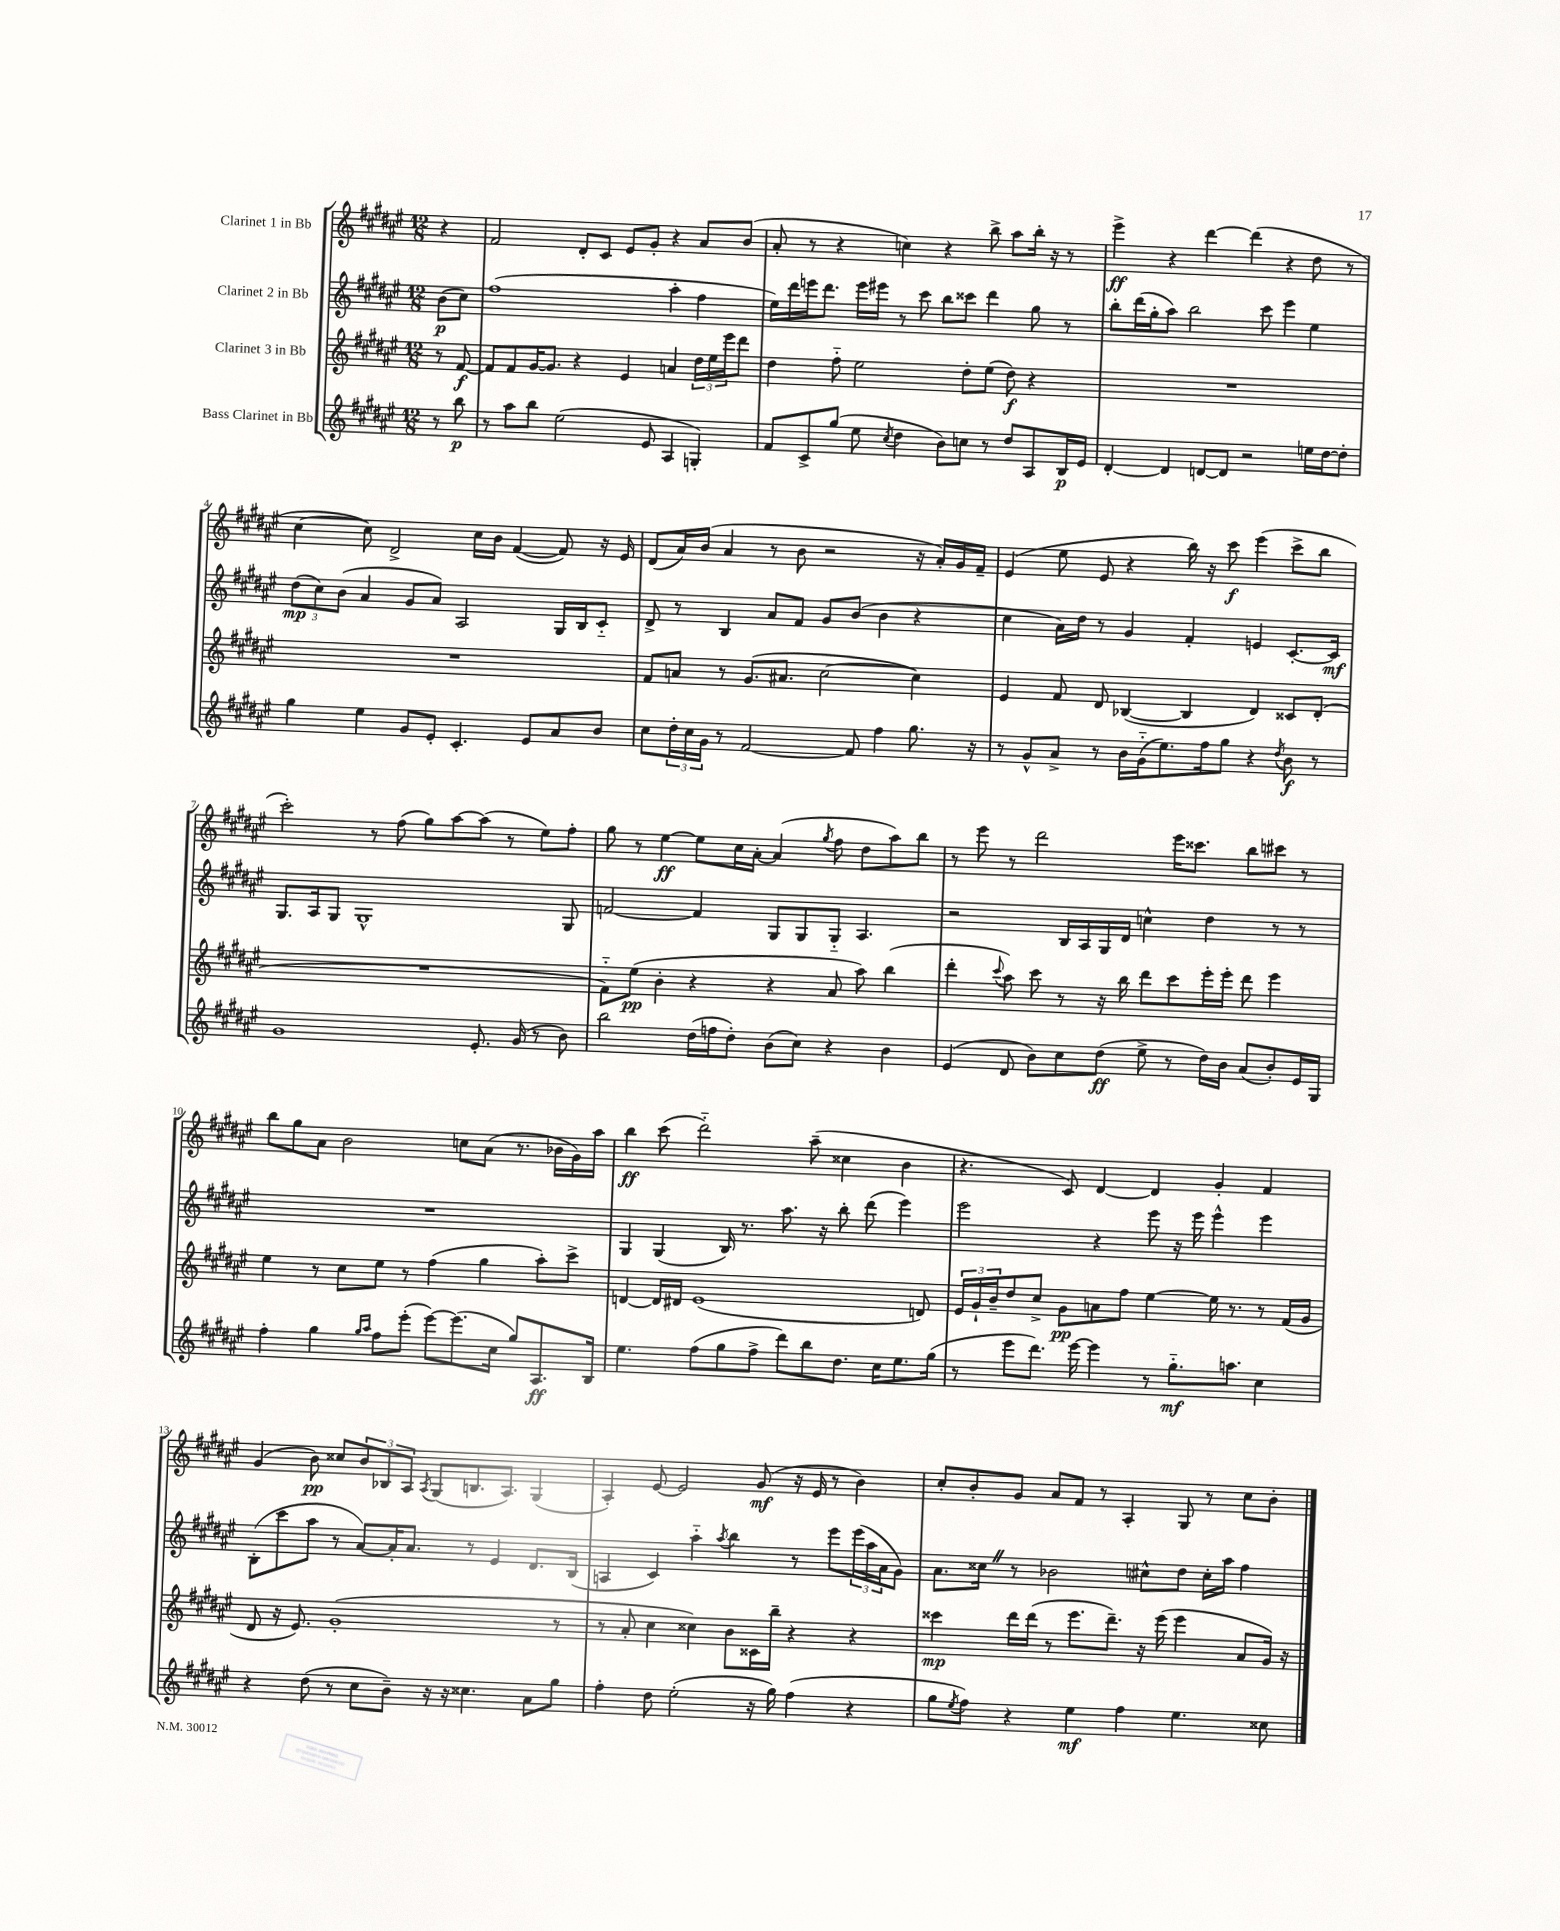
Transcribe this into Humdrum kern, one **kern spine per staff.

**kern	**dynam	**kern	**dynam	**kern	**dynam	**kern	**dynam
*part4	*part4	*part3	*part3	*part2	*part2	*part1	*part1
*staff4	*staff4	*staff3	*staff3	*staff2	*staff2	*staff1	*staff1
*I"Bass Clarinet in Bb	*	*I"Clarinet 3 in Bb	*	*I"Clarinet 2 in Bb	*	*I"Clarinet 1 in Bb	*
*clefG2	*	*clefG2	*	*clefG2	*	*clefG2	*
*k[f#c#g#d#a#e#]	*	*k[f#c#g#d#a#e#]	*	*k[f#c#g#d#a#e#]	*	*k[f#c#g#d#a#e#]	*
*M12/8	*	*M12/8	*	*M12/8	*	*M12/8	*
=	=	=	=	=	=	=	=
8r	.	8r	.	(8b\L	p	4r	.
8bb\	p	[8f#/	f	8cc#\J)	.	.	.
=1	=1	=1	=1	=1	=1	=1	=1
8r	.	8f#/L]	.	(1ff#	.	2f#/	.
8aa#\L	.	8f#/	.	.	.	.	.
8bb\J	.	[16g#/K	.	.	.	.	.
.	.	8.g#/J]	.	.	.	.	.
(2ee#\	.	.	.	.	.	.	.
.	.	4r	.	.	.	8d#'/L	.
.	.	.	.	.	.	8c#/J	.
.	.	4e#/	.	.	.	8e#/L	.
8e#/	.	.	.	.	.	8g#'/J	.
4A#/	.	4an/	.	4aa#'\	.	4r	.
4Gn'/)	.	24dd#\LL	.	4ff#\	.	8a#/L	.
.	.	24ee#\	.	.	.	.	.
.	.	24eee#\J	.	.	.	.	.
.	.	8ddd#\J	.	.	.	(8b/J	.
=2	=2	=2	=2	=2	=2	=2	=2
8f#/L	.	4dd#\	.	16ee#\LL)	.	8a#'/	.
.	.	.	.	16ddd#\	.	.	.
8c#^/	.	.	.	16eeen\J	.	8r	.
.	.	.	.	8.ddd#\J	.	.	.
(8gg#/J	.	8ff#\	.	.	.	4r	.
8ee#\	.	2ee#\	.	16eee\LL	.	.	.
.	.	.	.	16eee#X\JJ	.	.	.
8qcc#/	.	.	.	.	.	.	.
4dd#\	.	.	.	8r	.	4ccn\)	.
.	.	.	.	8ccc#\	.	.	.
8b\L)	.	.	.	8bb\L	.	4r	.
8ccn\J	.	8dd#'\L	.	8ccc##X\J	.	.	.
8r	.	(8ee#\J	.	4ddd#\	.	8bb^\	.
8dd#/L	.	8dd#\)	f	.	.	8aa#\L	.
8A#/	.	4r	.	8gg#\	.	16bb'\Jk	.
.	.	.	.	.	.	16r	.
16B/L	p	.	.	8r	.	8r	.
16e#/JJ	.	.	.	.	.	.	.
=3	=3	=3	=3	=3	=3	=3	=3
[4d#'/	.	1.r	.	8bb'\L	.	4eee#^\	ff
.	.	.	.	(16ddd#\L	.	.	.
.	.	.	.	16gg#'\J	.	.	.
4d#/]	.	.	.	8aa#\J)	.	4r	.
.	.	.	.	2bb\	.	.	.
[8dn/L	.	.	.	.	.	[4ddd#\	.
8d/J]	.	.	.	.	.	.	.
2r	.	.	.	.	.	(4ddd#\]	.
.	.	.	.	8ccc#\	.	.	.
.	.	.	.	4eee#\	.	4r	.
16een\LL	.	.	.	4ee#\	.	8dd#\	.
[16dd#\J	.	.	.	.	.	.	.
8dd#'\J]	.	.	.	.	.	8r	.
!!LO:LB:g=z
=4	=4	=4	=4	=4	=4	=4	=4
4gg#\	.	1.r	.	(12dd#\L	mp	[4cc#\	.
.	.	.	.	12cc#\)	.	.	.
.	.	.	.	(12b\J	.	.	.
4ee#\	.	.	.	4a#/	.	8cc#\])	.
.	.	.	.	.	.	2d#^/	.
8g#/L	.	.	.	8g#/L	.	.	.
8e#'/J	.	.	.	8a#/J)	.	.	.
4.c#'/	.	.	.	2A#/	.	.	.
.	.	.	.	.	.	16cc#\LL	.
.	.	.	.	.	.	16b\JJ	.
.	.	.	.	.	.	([4f#/	.
8e#/L	.	.	.	.	.	.	.
8a#/	.	.	.	16G#/LL	.	8f#/])	.
.	.	.	.	16B/J	.	.	.
8b/J	.	.	.	8c#/J	.	16r	.
.	.	.	.	.	.	16e#/	.
=5	=5	=5	=5	=5	=5	=5	=5
8cc#\L	.	8f#/L	.	8d#^/	.	(8d#/L	.
24dd#'\L	.	8an/J	.	8r	.	16a#/L)	.
24cc#\	.	.	.	.	.	.	.
.	.	.	.	.	.	(16b/JJ	.
24g#\JJ	.	.	.	.	.	.	.
8r	.	8r	.	4B/	.	4a#/	.
[2f#/	.	(8.g#/L	.	.	.	.	.
.	.	.	.	8a#/L	.	8r	.
.	.	8.a#X/J	.	.	.	.	.
.	.	.	.	8f#/J	.	8b\	.
.	.	[2cc#\	.	8g#/L	.	2r	.
8f#/]	.	.	.	(8b/J	.	.	.
4ff#\	.	.	.	4b\	.	.	.
8.gg#\	.	4cc#\])	.	4r	.	16r	.
.	.	.	.	.	.	16a#'/LL)	.
.	.	.	.	.	.	16g#/	.
16r	.	.	.	.	.	16f#~/JJ	.
=6	=6	=6	=6	=6	=6	=6	=6
8r	.	4e#/	.	4cc#\	.	(4e#/	.
8g#^^/L	.	.	.	.	.	.	.
8a#^/J	.	8f#/	.	16a#\LL)	.	8ee#\	.
.	.	.	.	16dd#\JJ	.	.	.
8r	.	8d#/	.	8r	.	8e#/	.
16b\LL	.	([4B-X/	.	4g#/	.	4r	.
(16g#\J	.	.	.	.	.	.	.
8.ee#\)	.	.	.	.	.	.	.
.	.	4B-/]	.	4f#'/	.	16bb\)	.
16ff#\k	.	.	.	.	.	16r	.
8gg#\J	.	.	.	.	.	8ccc#\	f
4r	.	4d#/)	.	4en/	.	(4eee#\	.
8qdd#/	.	.	.	.	.	.	.
8b\	f	8c##X/L	.	[8.c#'/L	.	8ccc#^\L	.
8r	.	(8d#'/J	.	.	.	8bb\J	.
.	.	.	.	16c#/Jk]	mf	.	.
!!LO:LB:g=z
=7	=7	=7	=7	=7	=7	=7	=7
1g#	.	1.r	.	8.G#/L	.	2ccc#'\)	.
.	.	.	.	16A#/k	.	.	.
.	.	.	.	8G#/J	.	.	.
.	.	.	.	1G#^^	.	.	.
.	.	.	.	.	.	8r	.
.	.	.	.	.	.	(8ff#\	.
.	.	.	.	.	.	8gg#\L)	.
.	.	.	.	.	.	[8aa#\	.
8.e#'/	.	.	.	.	.	(8aa#\J]	.
.	.	.	.	.	.	8r	.
(16g#/	.	.	.	.	.	.	.
8r	.	.	.	.	.	8ee#\L)	.
8b\)	.	.	.	8G#/	.	8ff#'\J	.
=8	=8	=8	=8	=8	=8	=8	=8
2bb\	.	8f#\L)	.	[2fn/	.	8gg#\	.
.	.	(8ee#\J	pp	.	.	8r	.
.	.	4b'\	.	.	.	[4ee#\	ff
(16dd#\LL	.	4r	.	4f/]	.	8ee#\L]	.
16ffn\J	.	.	.	.	.	.	.
8dd#'\J)	.	.	.	.	.	16cc#\L	.
.	.	.	.	.	.	[16a#'\JJ	.
(8b\L	.	4r	.	8G#/L	.	(4a#/]	.
8cc#\J)	.	.	.	8G#/	.	.	.
.	.	.	.	.	.	8qgg#/	.
4r	.	8a#/	.	8G#/J	.	8ff#\	.
.	.	8aa#\)	.	4.A#/	.	8dd#\L	.
4b\	.	(4bb\	.	.	.	8aa#\)	.
.	.	.	.	.	.	8bb\J	.
=9	=9	=9	=9	=9	=9	=9	=9
(4e#/	.	4ddd#'\	.	2r	.	8r	.
.	.	.	.	.	.	8eee#\	.
.	.	8qqccc#/	.	.	.	.	.
8d#/	.	8aa#\)	.	.	.	8r	.
8b\L)	.	8ccc#\	.	.	.	2ddd#\	.
8cc#\	.	8r	.	16B/LL	.	.	.
.	.	.	.	16A#/	.	.	.
(8dd#\J	ff	16r	.	16G#/	.	.	.
.	.	16bb\	.	16d#/JJ	.	.	.
8ee#^\	.	8ddd#\L	.	4ccn^^\	.	.	.
8r	.	8ccc#\	.	.	.	16eee#\KL	.
.	.	.	.	.	.	8.ccc##X\J	.
16dd#\LL)	.	16eee#'\L	.	4dd#\	.	.	.
16b\JJ	.	16eee#'\JJ	.	.	.	.	.
(8a#/L	.	8ddd#\	.	.	.	8bb\L	.
8b'/)	.	4eee#\	.	8r	.	8ccc#X\J	.
16e#/L	.	.	.	8r	.	8r	.
16G#/JJ	.	.	.	.	.	.	.
!!LO:LB:g=z
=10	=10	=10	=10	=10	=10	=10	=10
4ff#'\	.	4ee#\	.	1.r	.	8bb\L	.
.	.	.	.	.	.	8gg#\	.
4gg#\	.	8r	.	.	.	8a#\J	.
.	.	8cc#\L	.	.	.	2b\	.
16qqgg#/LL	.	.	.	.	.	.	.
16qqaa#/JJ	.	.	.	.	.	.	.
8ff#\L	.	8ee#\J	.	.	.	.	.
(8eee#'\J	.	8r	.	.	.	.	.
[8eee#\L)	.	(4ff#\	.	.	.	.	.
(8.eee#\]	.	.	.	.	.	8ccn\L	.
.	.	4gg#\	.	.	.	(8a#\J	.
16cc#\Jk	.	.	.	.	.	.	.
8gg#/L)	.	.	.	.	.	8.r	.
8.A#/	ff	8aa#'\L)	.	.	.	.	.
.	.	.	.	.	.	16b-X\LL	.
.	.	8ccc#^\J	.	.	.	16g#\)	.
16B/Jk	.	.	.	.	.	16aa#\JJ	.
=11	=11	=11	=11	=11	=11	=11	=11
4.ee#\	.	[4dn/	.	4G#/	.	4bb\	ff
.	.	16d/LL]	.	(4G#/	.	(8ccc#\	.
.	.	16d#X/JJ	.	.	.	.	.
(8ff#\L	.	(1e#	.	.	.	2ddd#\)	.
8gg#\	.	.	.	16B/)	.	.	.
.	.	.	.	8.r	.	.	.
8ff#^\J	.	.	.	.	.	.	.
8ddd#\L)	.	.	.	8.aa#\	.	.	.
8bb\	.	.	.	.	.	(8aa#~\	.
.	.	.	.	16r	.	.	.
8.dd#\J	.	.	.	8bb'\	.	4cc##X\	.
.	.	.	.	(8ddd#\	.	.	.
16cc#\KL	.	.	.	.	.	.	.
8.ee#\	.	.	.	4eee#\)	.	4b\	.
.	.	8dn/)	.	.	.	.	.
(16gg#\Jk	.	.	.	.	.	.	.
=12	=12	=12	=12	=12	=12	=12	=12
8r	.	24e#/LL	.	2eee#\	.	4.r	.
.	.	24g#`/	.	.	.	.	.
.	.	24b~/J	.	.	.	.	.
8eee#\L	.	8dd#/	.	.	.	.	.
8.ddd#\J)	.	8cc#^/J	.	.	.	.	.
.	.	8g#\L	pp	.	.	8c#/)	.
[16eee#\	.	.	.	.	.	.	.
4eee#\]	.	8an\	.	4r	.	[4d#/	.
.	.	8ff#\J	.	.	.	.	.
8r	.	[4ee#\	.	8eee#\	.	4d#/]	.
8.gg#\L	mf	.	.	16r	.	.	.
.	.	.	.	16eee#\	.	.	.
.	.	16ee#\]	.	4eee#^^\	.	4g#'/	.
8.aan\J	.	8.r	.	.	.	.	.
4cc#\	.	8r	.	4eee#\	.	4f#/	.
.	.	(16f#/LL	.	.	.	.	.
.	.	16g#/JJ	.	.	.	.	.
!!LO:LB:g=z
=13	=13	=13	=13	=13	=13	=13	=13
4r	.	8d#/	.	(8B'\L	.	(4g#/	.
.	.	16r	.	8ccc#\	.	.	.
.	.	8.e#/)	.	.	.	.	.
(8dd#\	.	.	.	8aa#\J	.	8b\)	pp
8r	.	(1g#'	.	8r	.	8cc##X/L	.
8cc#\L	.	.	.	[8a#/L)	.	12b/	.
.	.	.	.	.	.	12B-X/	.
8b~\J)	.	.	.	16a#'/K]	.	.	.
.	.	.	.	.	.	12A#/J	.
.	.	.	.	8.a#/J	.	.	.
.	.	.	.	.	.	8qA#/	.
16r	.	.	.	.	.	(8G#/L	.
16r	.	.	.	.	.	.	.
4.cc##X\	.	.	.	8r	.	8.Bn/	.
.	.	.	.	4e#/	.	.	.
.	.	.	.	.	.	8.A#/J)	.
8a#\L	.	.	.	8.d#/L	.	(4G#/	.
8gg#\J	.	8r	.	.	.	.	.
.	.	.	.	(16B/Jk	.	.	.
=14	=14	=14	=14	=14	=14	=14	=14
4ff#'\	.	8r	.	4An/	.	4A#'/)	.
.	.	8a#'/	.	.	.	.	.
8dd#\	.	4cc#\	.	4c#/)	.	[8e#/	.
(2ee#'\	.	.	.	.	.	2e#/]	.
.	.	4cc##X\)	.	4aa#\	.	.	.
.	.	.	.	8qaa#/	.	.	.
.	.	8b\L	.	4bb\	.	.	.
16r	.	16c##X\L	.	.	.	(8g#/	mf
16gg#\)	.	16bb~\JJ	.	.	.	.	.
(4ff#\	.	4r	.	8r	.	16r	.
.	.	.	.	.	.	16e#/	.
.	.	.	.	8eee#\L	.	8r	.
4r	.	4r	.	(24eee#\L	.	4b\)	.
.	.	.	.	24aa#\	.	.	.
.	.	.	.	24a#\J	.	.	.
.	.	.	.	8g#\J)	.	.	.
=15	=15	=15	=15	=15	=15	=15	=15
8gg#\L	.	4ccc##X\	mp	8.a#\L	.	8cc#'/L	.
8qee#/	.	.	.	.	.	.	.
8ff#\J)	.	.	.	.	.	8b'/	.
.	.	.	.	16cc##XZ\Jk	.	.	.
4r	.	16ddd#\LL	.	8r	.	8g#/J	.
.	.	(16ddd#\JJ	.	.	.	.	.
.	.	8r	.	2b-X\	.	8a#/L	.
4ee#\	mf	8.eee#\L	.	.	.	8f#/J	.
.	.	.	.	.	.	8r	.
.	.	8.ddd#~\J)	.	.	.	.	.
4ff#\	.	.	.	.	.	4A#'/	.
.	.	16r	.	8cc#X^^\L	.	.	.
.	.	(16eee#\	.	.	.	.	.
4.ee#\	.	4eee#\	.	8dd#\J	.	8G#/	.
.	.	.	.	16cc#'\LL	.	8r	.
.	.	.	.	16aa#\JJ	.	.	.
.	.	8a#/L	.	4ff#\	.	8cc#\L	.
8cc##X\	.	16g#/Jk)	.	.	.	8b'\J	.
.	.	16r	.	.	.	.	.
==	==	==	==	==	==	==	==
*-	*-	*-	*-	*-	*-	*-	*-
